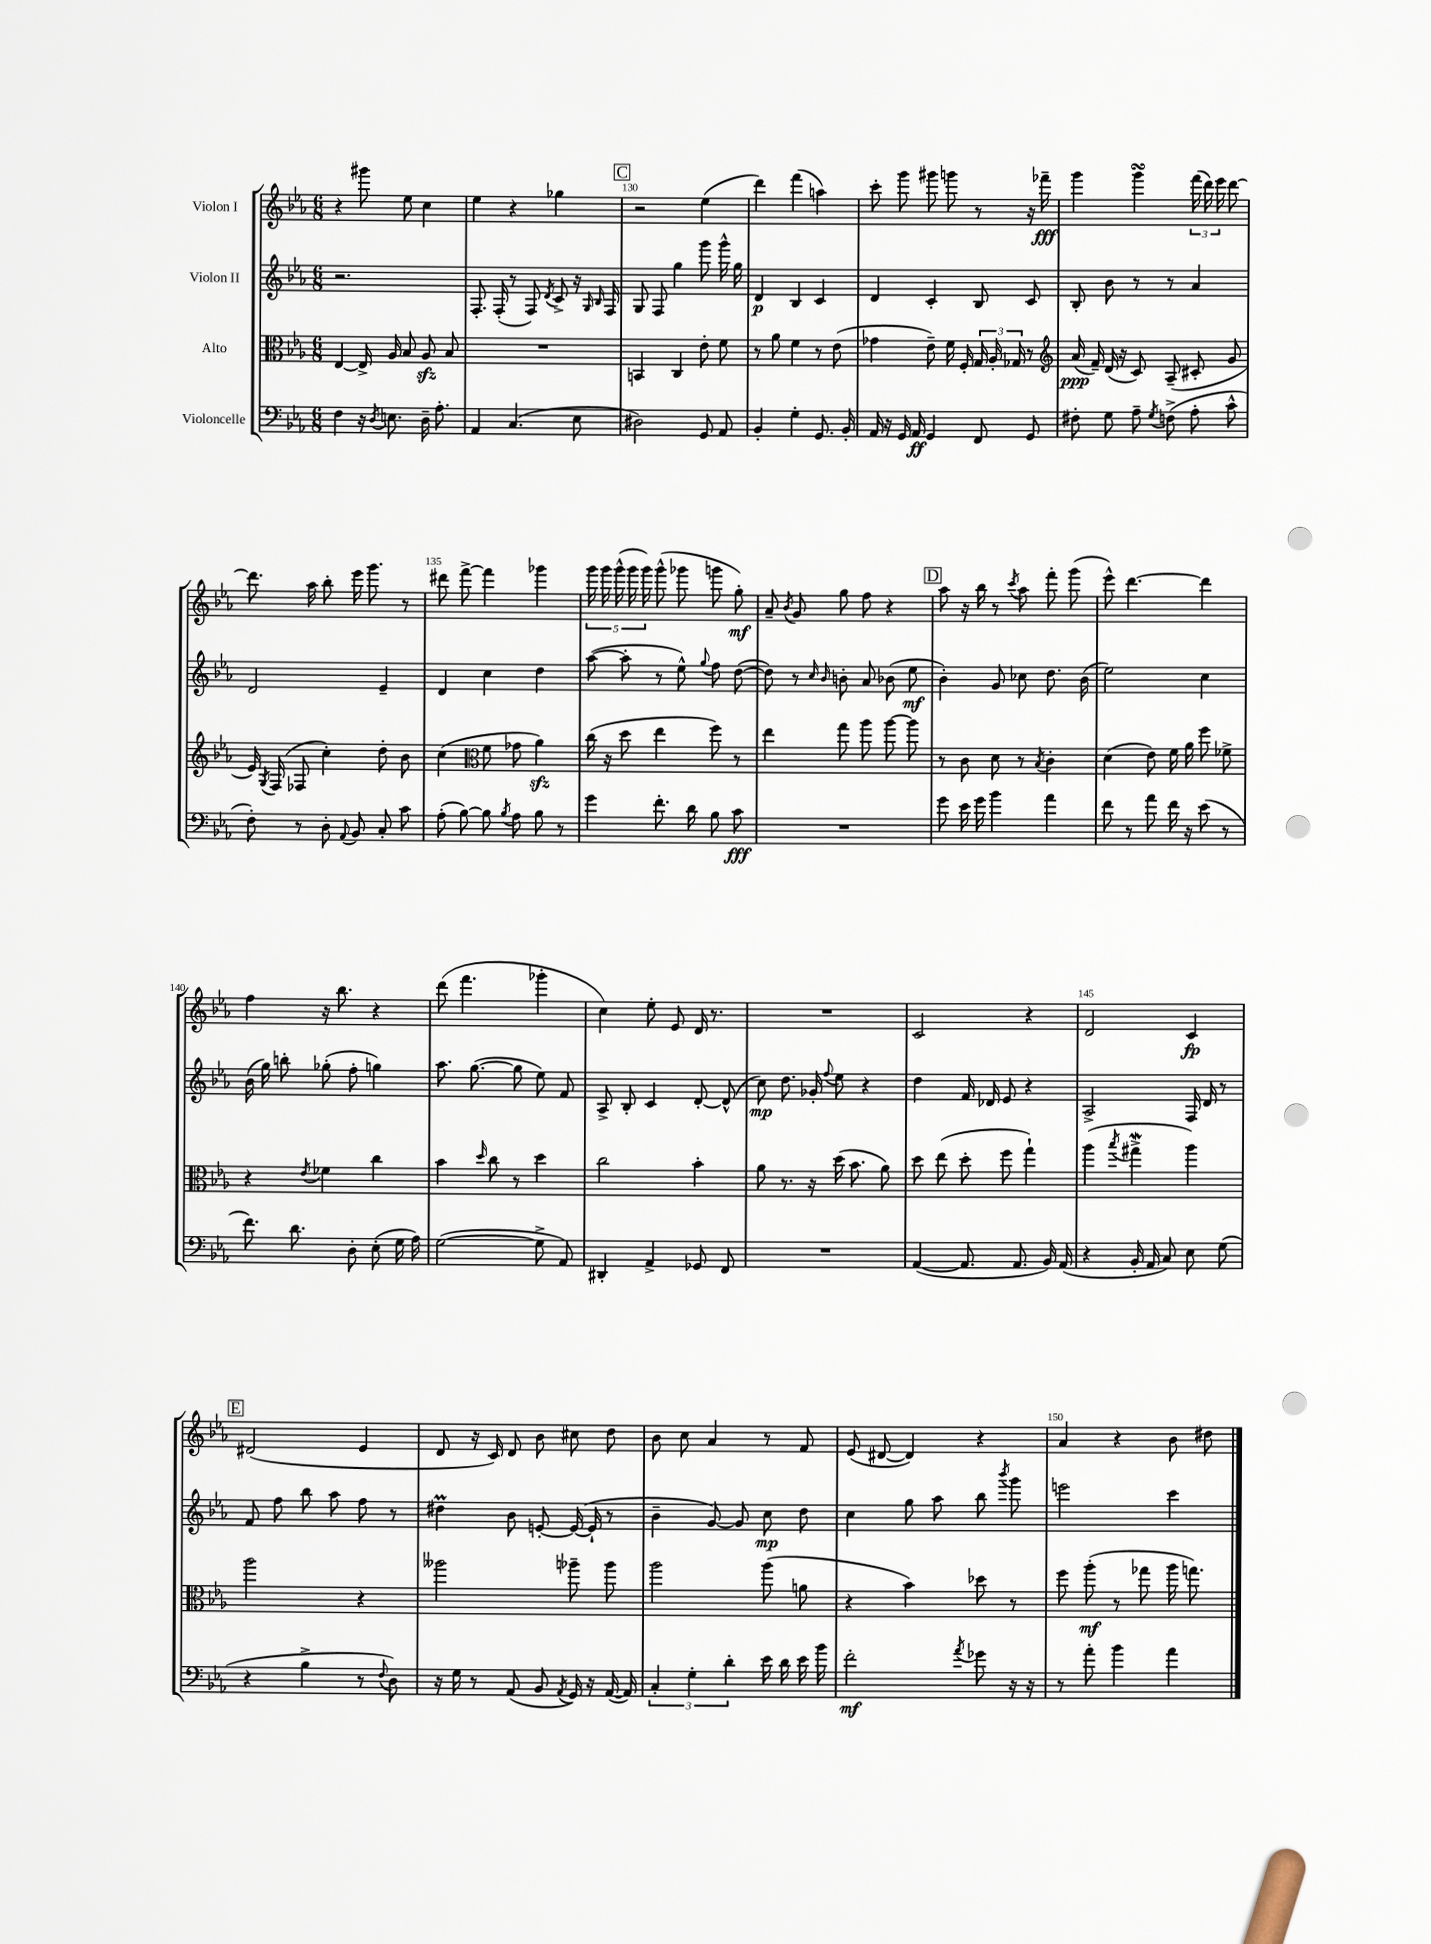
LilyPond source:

<<
\new StaffGroup <<
\new Staff = "s0" \with { instrumentName = "Violon I" } {
    \clef treble \key ees \major \numericTimeSignature \time 6/8
    \autoBeamOff r4 gis'''8 ees''8 c''4 |
    ees''4 r4 ges''4 |
    \mark \markup { \box "C" } r2 ees''4( |
    d'''4) f'''4( a''4) |
    c'''8-. g'''8 gis'''8 g'''8 r8 r16 fes'''16--\fff |
    g'''4 g'''4\turn \tuplet 3/2 { f'''16( d'''16) ees'''16 } d'''8~ |
    d'''8. aes''16 bes''8-. ees'''16 g'''8. r8 |
    dis'''8 f'''8~-> f'''4 ges'''4 |
    \tuplet 5/4 { g'''16 g'''16 g'''16-^( g'''16 g'''16) } g'''8-^( ges'''8 g'''8 g''8-.\mf) |
    aes'8-- \acciaccatura { bes'8 } g'8 g''8 f''8 r4 |
    \mark \markup { \box "D" } aes''8 r16 bes''16 r8 \acciaccatura { c'''8 } aes''8 f'''8-. g'''8( |
    ees'''8-^) d'''4.~ d'''4 |
    f''4 r16 bes''8. r4 |
    d'''8( f'''4. ges'''4-. |
    c''4) ees''8-. ees'8 d'16 r8. |
    R2. |
    c'2 r4 |
    d'2 c'4\fp |
    \mark \markup { \box "E" } dis'2( ees'4 |
    d'8 r16 c'16) d'8 bes'8 cis''8 d''8 |
    bes'8 c''8 aes'4 r8 f'8 |
    ees'8( dis'8~ dis'4) r4 |
    aes'4 r4 bes'8 dis''8 \bar "|." |
}
\new Staff = "s1" \with { instrumentName = "Violon II" } {
    \clef treble \key ees \major \numericTimeSignature \time 6/8
    \autoBeamOff r2. |
    f8.-. f16-.( r8 f8) \acciaccatura { d'8 } c'8-> r16 \grace { g16 bes16 } f16 |
    \mark \markup { \box "C" } g8 f8 g''4 g'''8 g'''16-^ g''16 |
    d'4\p bes4 c'4 |
    d'4 c'4-. bes8 c'8 |
    bes8-. bes'8 r8 r8 aes'4 |
    d'2 ees'4-- |
    d'4 c''4 d''4 |
    aes''8~( aes''8-. r8 ees''8-^) \appoggiatura { g''8 } f''8 d''8~( |
    d''8) r8 \grace { c''16 bes'16 } b'8-. aes'8 bes'8( ees''8\mf |
    \mark \markup { \box "D" } bes'4-.) g'8 ces''8 d''8. bes'16( |
    ees''2) c''4 |
    bes'16( g''16) b''8-. ges''8-.( f''8-. g''4) |
    aes''8. g''8.~( g''8 ees''8) f'8 |
    aes8-> bes8-. c'4 d'8~-. d'8-^( |
    c''8\mp) d''8. ges'16-. \appoggiatura { f''8 } ees''8 r4 |
    d''4 f'16 des'16 ees'8 r4 |
    aes2-> f16 d'16 r8 |
    \mark \markup { \box "E" } f'8 f''8 bes''8 aes''8 f''8 r8 |
    dis''4\prall bes'8 e'8~-. e'16~( e'16-! r8 |
    bes'4-- g'8~) g'8 c''8\mp d''8 |
    c''4 g''8 aes''8 bes''8 \acciaccatura { bes'''8 } g'''8 |
    e'''2 c'''4 \bar "|." |
}
\new Staff = "s2" \with { instrumentName = "Alto" } {
    \clef alto \key ees \major \numericTimeSignature \time 6/8
    \autoBeamOff ees4~ ees16-> aes16 bes8 aes8\sfz bes8 |
    R2. |
    \mark \markup { \box "C" } b,4 c4 ees'8-. f'8 |
    r8 aes'8 f'4 r8 ees'8( |
    ges'4 ees'8--) f'16 f16-. \tuplet 3/2 { g16 aes16-. ges16 } r8 |
    \clef treble aes'16\ppp( f'16--) d'16( r16 c'8) aes8--( cis'8-. g'8 |
    ees'16) \acciaccatura { g8 } f16( fes8 c''4-.) d''8-. bes'8 |
    c''4( \clef alto f'8 ges'8 aes'4\sfz) |
    c''16( r16 d''8 ees''4 f''8) r8 |
    ees''4 g''8 aes''8 aes''8~ aes''8 |
    \mark \markup { \box "D" } r8 c'8 d'8 r8 \acciaccatura { bes8 } c'4-. |
    d'4( ees'8) f'16 aes'16 f''8 fes'8-> |
    r4 \acciaccatura { ees'8 } fes'4 c''4 |
    bes'4 \grace { d''16 } c''8 r8 d''4 |
    c''2 bes'4-. |
    aes'8 r8. r16 d''16( bes'8. aes'8) |
    d''8 ees''8( d''8-. f''8 g''4-!) |
    aes''4( \acciaccatura { bes''8 } gis''4->\mordent aes''4) |
    \mark \markup { \box "E" } aes''2 r4 |
    aeses''2 aes''8-- aes''8 |
    aes''2 aes''8( a'8 |
    r4 bes'4) des''8 r8 |
    f''8 aes''8-.\mf( r8 ges''8 aes''16 g''8.) \bar "|." |
}
\new Staff = "s3" \with { instrumentName = "Violoncelle" } {
    \clef bass \key ees \major \numericTimeSignature \time 6/8
    \autoBeamOff f4 r16 \acciaccatura { d8 } e8. d16-- aes8.-. |
    aes,4 c4.( ees8 |
    \mark \markup { \box "C" } dis2) g,8 aes,8 |
    bes,4-. g4-. g,8. bes,16-. |
    aes,16 r16 g,16 aes,16\ff g,4 f,8 g,8 |
    fis8-. g8 aes8-- \acciaccatura { g8 } f8->( aes8-. c'8-^ |
    f8-.) r8 d8-. \appoggiatura { aes,8 } bes,8 c8-. c'8 |
    aes8-.( bes8~) bes8 \acciaccatura { bes8 } aes8 bes8 r8 |
    g'4 f'8.-. d'16 bes8 c'8\fff |
    R2. |
    \mark \markup { \box "D" } g'8 ees'16 g'16 bes'4 aes'4 |
    f'8 r8 aes'8 f'16 r16 ees'8( r8 |
    f'8.) d'8. d8-. ees8-.( g16 aes16) |
    g2~( g8-> aes,8) |
    dis,4-. aes,4-> ges,8 f,8 |
    R2. |
    aes,4~( aes,8. aes,8. bes,16) aes,16( |
    r4 bes,16-. aes,16 c8) ees8 g8( |
    \mark \markup { \box "E" } r4 bes4-> r8 \appoggiatura { f8 } d8) |
    r16 g16 r8 aes,8( bes,8 \acciaccatura { aes,8 } g,16) r16 aes,16~( aes,16) |
    \tuplet 3/2 { c4-. g4-. d'4-. } ees'16 d'16 ees'16 bes'16 |
    f'2-.\mf \acciaccatura { aes'8 } ges'8 r16 r16 |
    r8 aes'8-. bes'4 aes'4 \bar "|." |
}
>>
>>
\layout { \context { \Score currentBarNumber = #128 \override BarNumber.break-visibility = ##(#f #t #t) barNumberVisibility = #(every-nth-bar-number-visible 5) } }
